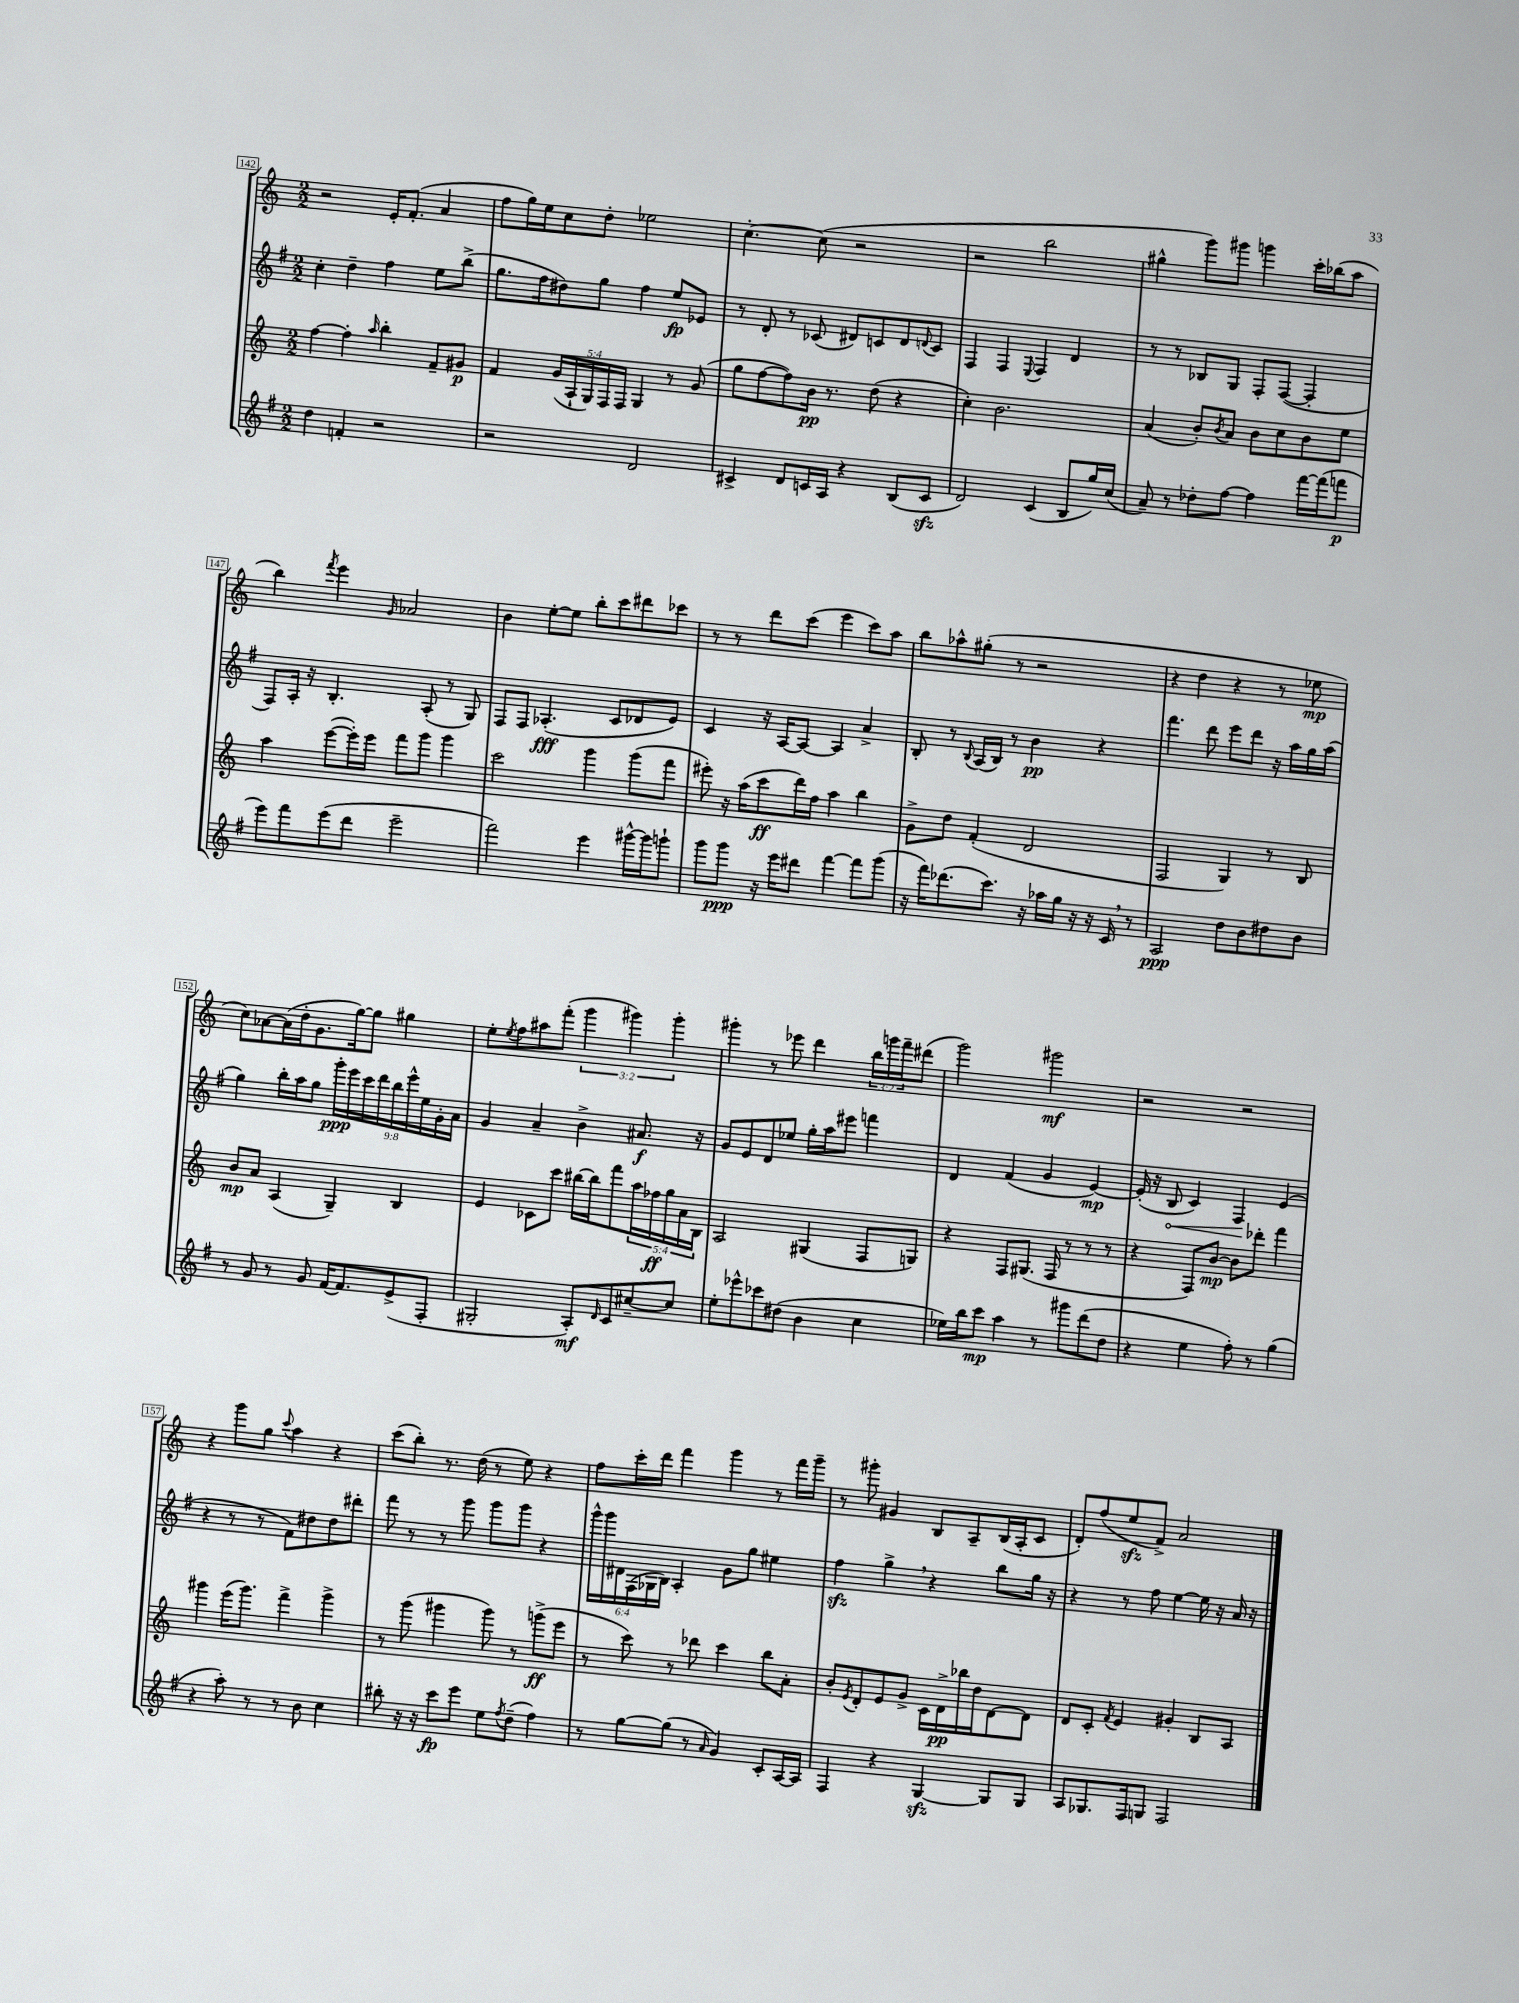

**kern	**kern	**kern	**kern
*staff4	*staff3	*staff2	*staff1
*clefG2	*clefG2	*clefG2	*clefG2
*k[f#]	*k[]	*k[f#]	*k[]
*M2/2	*M2/2	*M2/2	*M2/2
4dd\	[4ff\	4cc'\	2r
4f'/	4ff'\]	4dd~\	.
.	16qqaa/	.	.
2r	4bb'\	4ff#\	16e'/LK
.	.	.	(8.f'/J
.	8f~/L	8ee\L	4a/
.	8g#/J	(8bb^\J	.
=	=	=	=
2r	4f/	8.gg\L	8ff\L
.	.	.	16gg\L)
.	.	16ff#\k	16ee\J
.	(20g/LL	8dd#\)	8cc\
.	20A`/	.	.
.	20G/)	.	.
.	.	8gg\J	8dd'\J
.	20F/	.	.
.	20F/JJ	.	.
2d/	4G/	4ff#\	2ee-\
.	8r	8ee/L	.
.	(8g/	8e-/J	.
=	=	=	=
4c#^/	8gg\L	8r	[4.cc'\
.	[8ff\	8d'/	.
8d/L	8ff\])	8r	.
16c/L	16b\Jk	(8c-/	(8cc\]
16A/JJ	8.r	.	.
4r	.	8d#/L)	2r
.	(8dd\	8c/	.
(8B/L	4r	8d#/	.
.	.	8qqd/	.
8c/J	.	8c/J	.
=	=	=	=
2d/)	4cc'\)	4F#/	2r
.	2.b\	4F#/	.
.	.	8qqE/	.
(4c/	.	4F#/	2bb\
8B/L	.	4d/	.
16gg/L)	.	.	.
(16cc/JJ	.	.	.
=	=	=	=
8a~/)	(4a/	8r	4gg#^^\
8r	.	8r	.
8dd-'\L	8b'/L)	8B-/L	8ggg\L)
.	8qb/	.	.
[8ff#\J	8a/J	8G/J	8ggg#\J
4ff#\]	8b\L	8F#'/L	4ggg\
.	8cc\	([8F#/J	.
[16fff#\LL	8b\	4F#'/]	16ccc'\LL
(16fff#\]J	.	.	(16bb-\J
8fff\J	8ee\J	.	8aa\J
=	=	=	=
8eee\L)	4aa\	8F#/L)	4bb\)
8fff#\	.	16A'/Jk	.
.	.	16r	.
.	.	.	8qfff/
(8eee\	([8eee\L	4.B'/	4eee\
8ddd\J	16eee'\]L)	.	.
.	16eee\JJ	.	.
.	.	.	16qqg/
2eee~\	8fff\L	.	2a-/
.	8ggg\J	(8A'/	.
.	4ggg\	8r	.
.	.	8G/)	.
=	=	=	=
2fff#\)	2ccc\	8F#/L	4b\
.	.	8F#/J	.
.	.	(4.A-'/	[8ee'\L
.	.	.	8ee\]J
4eee\	4ggg\	.	8bb'\L
.	.	8c/L	8ccc\
[16ggg#^^\LL	(8ggg\L	8d-/	8ddd#\
16ggg#\]J	.	.	.
8ggg`\J	8fff\J	8e/J)	8ccc-\J
=	=	=	=
8ggg\L	8eee#'\)	4c/	8r
8ggg\J	16r	.	8r
.	(16aa\LK	.	.
16r	8ccc\	16r	8ddd\L
16eee\LK	.	[16A/LK	.
8ddd#\J	16ddd\L)	8A/_J	(8ccc\J
.	16ff\JJ	.	.
[4fff#\	4aa\	4A/]	4eee\
8fff#\]L	4bb\	4a^/	8ccc\L)
(8ggg\J	.	.	8aa\J
=	=	=	=
16r	8g^\L	8B'/	8bb\L
16fff#\LK)	.	.	.
(8.ddd-\	8dd\J	8r	8aa-^^\
.	.	8qqB/	.
.	(4f'/	(16A/LL	(8gg#'\J
8.ccc\J)	.	16B/JJ)	.
.	.	8r	8r
16r	2d/	4b\	2r
16aa-\LL	.	.	.
16gg\JJ	.	.	.
16r	.	.	.
16r	.	4r	.
16c/	.	.	.
8r	.	.	.
=	=	=	=
2A/	2F/	4.fff#\	4r
.	.	.	4dd\
.	.	8ddd\	.
8dd\L	4G/)	8eee\L	4r
8b\	.	8ddd\J	.
8dd#\	8r	16r	8r
.	.	16aa\LL	.
8b\J	8B/	16gg\	8ee-\
.	.	(16aa\JJ	.
=	=	=	=
8r	8b/L	4gg\)	8cc\L)
8g/	8a/J	.	[8a-\
8r	(4A/	16bb'\LL	(16a-\]L
.	.	16aa\J	16dd'\J
8g/	.	8gg\J	8.g\
[16f#/LK	4G~/)	18ggg'\LL	.
.	.	18eee\	.
8.f#/]	.	.	[16gg\k)
.	.	18ccc\	.
.	.	.	8gg\]J
.	.	18ddd\	.
.	.	18bb\	.
(8e^/	4B/	.	4gg#\
.	.	18eee^^\	.
.	.	18ee\	.
8F#'/J	.	.	.
.	.	18g'\	.
.	.	18a\JJ	.
=	=	=	=
2G#'/	4e/	4g/	8ee'\L
.	.	.	8qee/
.	.	.	8ff\
.	8c-\L	4a~/	8aa#\
.	8ccc\J	.	(8fff'\J
8A'/L)	[16bb#\LL	4b^\	6ggg\
.	16bb#\]J	.	.
16qqd/	.	.	.
8c/	8fff\	.	.
.	.	.	6ggg#\)
[8cc#~/	20aa\L	8.a#/	.
.	20ff-\	.	.
.	.	.	6ggg#'\
.	20gg\	.	.
8cc#/]J	.	.	.
.	20a\	.	.
.	.	16r	.
.	20B\JJ	.	.
=	=	=	=
8ee'\L	2A/	8g/L	4ggg#'\
8eee-^^\	.	8e/	.
8ccc-\	.	8d/	8r
(8dd#\J	.	8ee-/J	8eee-\
4b\	(4G#/	16gg'\LL	4ddd\
.	.	16aa\J	.
.	.	8eee#\J	.
4cc\	8F/L	4fff\	24bb\LL
.	.	.	24ggg\
.	.	.	24fff~\J
.	8G/J)	.	(8ddd#\J
=	=	=	=
16ee-\LL)	4r	4d/	2ggg\)
16bb\J	.	.	.
8ccc\J	.	.	.
4aa\	8F/L	(4f#/	.
.	(8.G#/J	.	.
8r	.	4g/	2ggg#\
.	16F/	.	.
8ggg#\L	8r	.	.
(8ddd\	8r	[4e/)	.
8dd\J	8r	.	.
=	=	=	=
4r	4r	(16e'/]	2r
.	.	16r	.
.	.	8B/	.
4ee\	8F/L)	4c/)	.
.	[8b/J	.	.
8ff#'\)	8b\]L	4F#/	2r
8r	8ddd-'\J	.	.
(4gg\	4fff\	(4e/	.
=	=	=	=
4r	4ggg#\	4r	4r
8aa'\)	(16eee\LK	8r	8ggg\L
.	8.ggg#\J)	.	.
8r	.	8r	8gg\J
.	.	.	8qqccc/
8r	4fff^\	8f#\L)	4aa\
8b\	.	8dd#\	.
4cc\	4ggg#^\	8dd#\	4r
.	.	8ddd#'\J	.
=	=	=	=
8bb#'\	8r	8fff#\	(8ccc\L
16r	(8ggg\	8r	8bb'\J)
16r	.	.	.
8ccc\L	4ggg#\	8r	8.r
8eee\J	.	8ggg\	.
.	.	.	(16dd\
8ee\L	8ggg#\)	8ggg\L	8r
8qff#/	.	.	.
(8dd~\J	8r	8ggg\J	8ee\)
4ff#\)	(8ggg^\L	4r	4r
.	8eee\J	.	.
=	=	=	=
8r	8r	24ggg^^\LL	8ff\L
.	.	24ggg\	.
.	.	24d#\	.
[8gg\L	8ccc\)	(24F#\	16ccc'\L
.	.	24G-\	.
.	.	.	16ddd\JJ
.	.	24B\JJ)	.
(8gg\]J	8r	4A'/	4fff\
8r	8ddd-\	.	.
16qqa/	.	.	.
4g/)	4ccc\	8g\L	4ggg\
.	.	8gg\J	.
8c'/L	8bb\L	4ee#\	8r
[16A/L	8a'\J	.	16fff\LL
16A/]JJ	.	.	16ggg~\JJ
=	=	=	=
4F#/	8b'/L	4ff#\	8r
.	8qe/	.	.
.	8d'/	.	8ggg#'\
4r	8e/	4gg^\	4g#/
.	8g^/J	.	.
[4G/	16c\LL	4r	8B/L
.	16d^\	.	.
.	16bb-\	.	8A~/
.	16dd\J	.	.
8G/]L	[8d\	8bb\L	(16B/L
.	.	.	16A'/J
8G/J	8d\]J	16gg\Jk	8c/J
.	.	16r	.
=	=	=	=
8A/L	8d/L	4r	8d'/L)
8.G-/	8c'/J	.	(8ff/
.	8qf/	.	.
.	4e/	8r	8ee/
16F#/k	.	.	.
8G/J	.	8ff#\	8f^/J)
2F#/	4g#'/	[4ee\	2a/
.	8B/L	16ee\]	.
.	.	16r	.
.	8A/J	16a/	.
.	.	16r	.
==	==	==	==
*-	*-	*-	*-
